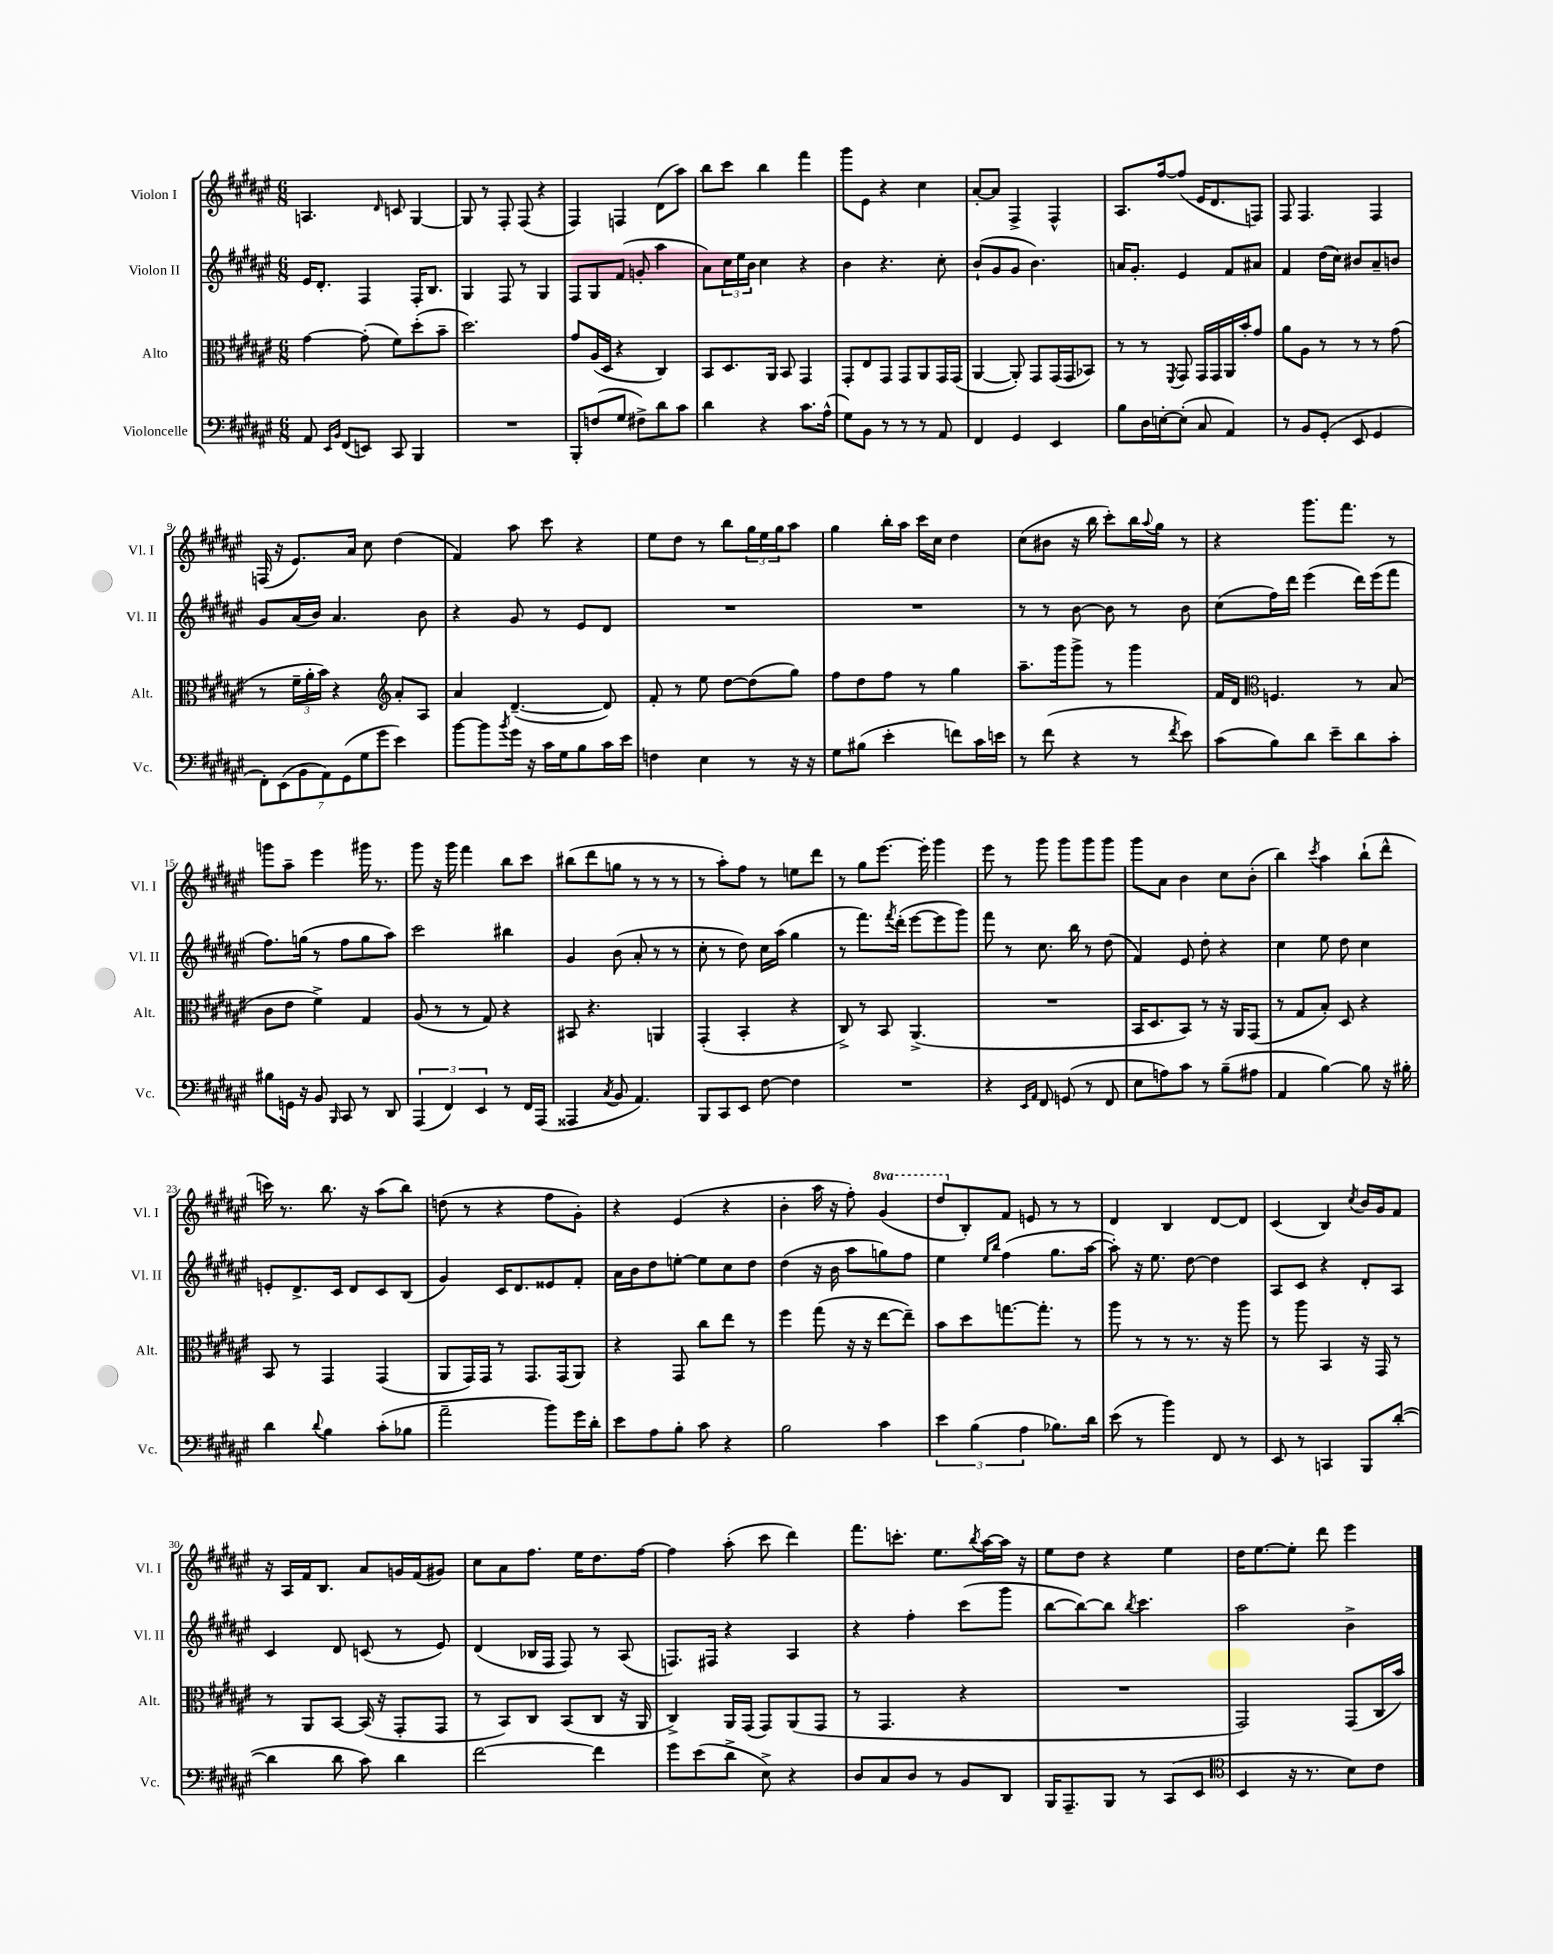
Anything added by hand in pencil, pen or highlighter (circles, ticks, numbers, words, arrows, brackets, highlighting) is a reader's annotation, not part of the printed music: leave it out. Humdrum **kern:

**kern	**kern	**kern	**kern
*staff4	*staff3	*staff2	*staff1
*clefF4	*clefC3	*clefG2	*clefG2
*k[f#c#g#d#a#e#]	*k[f#c#g#d#a#e#]	*k[f#c#g#d#a#e#]	*k[f#c#g#d#a#e#]
*M6/8	*M6/8	*M6/8	*M6/8
8AA#	[4g#	16e#	4.A
.	.	8.d#'	.
16qqEE#	.	.	.
16qqBB	.	.	.
(8FF#	.	.	.
8EE)	(8g#']	4F#	.
.	.	.	16qqd#
8CC#	8f#)	.	8c
4BBB	(8dd#'	16F#'	[4G#
.	.	8.B	.
.	8b~	.	.
=	=	=	=
2.r	2.dd#)	4G#	8G#]
.	.	.	8r
.	.	8F#	8F#'
.	.	8r	(8F#
.	.	4G#	4r
=	=	=	=
8BBB'	8g#	8F#	4F#)
(8F	(16A#	8G#	.
.	16D#	.	.
8G#	4r	(8f#	4F
8F#^)	.	8g'	.
8d#	4C#)	4aa#	(8d#
8c#	.	.	8aa#)
=	=	=	=
4d#	8BB	8a#)	8bb
.	8.D#	24cc#	8ccc#
.	.	24ee#	.
.	.	24b	.
4r	.	4cc#	4bb
.	16AA#	.	.
.	8BB	.	.
8.c#	4GG#	4r	4fff#
(16A#^^	.	.	.
=	=	=	=
8G#)	8GG#'	4b	8ggg#
8BB	8E#	.	8e#
8r	8GG#	4.r	4r
8r	8GG#	.	.
8r	8AA#	.	4cc#
8AA#	16GG#	8cc#'	.
.	(16GG#	.	.
=	=	=	=
4FF#	[4AA#	(8b`	[8a#'
.	.	8g#	8a#]
4GG#	8AA#'])	8g#	4F#^
.	8GG#	4.b)	.
4EE#	(16GG#	.	4F#^^
.	16GG#	.	.
.	8BB-)	.	.
=	=	=	=
8B	8r	16a	8.A#
.	.	8.g#'	.
16D#	8r	.	.
[16E'	.	.	[16ff#
.	8qFF#	.	.
(8E']	8GG#	4e#	(8ff#]
8C#	16GG#	.	16e#
.	16GG#	.	8.d#
4AA#)	16AA#	8f#	.
.	16b'	.	.
.	8g#	8a#	8F)
=	=	=	=
8r	8a#	4f#	8F#
8BB	8A#	.	4.F#
(8GG#'	8r	(16dd#	.
.	.	16cc#)	.
8EE#	8r	8b#	.
4GG#	8r	8a#~	4F#
.	(8g#	8b	.
=	=	=	=
14FF#')	8r	8g#	(16F
.	.	.	16r
(14EE#	.	.	.
.	24f#~	(16a#	8.e#)
14BB	.	.	.
.	24a#'	.	.
.	.	16b)	.
.	24b)	.	.
14AA#)	.	.	.
.	4r	4.a#	.
(14GG#	.	.	.
.	.	.	16a#
14G#	.	.	.
.	.	.	8cc#
14g#	.	.	.
*	*clefG2	*	*
4e#)	8a#'	.	(4dd#
.	8A#	8b	.
=	=	=	=
[8b	4a#	4r	4f#)
8b]	.	.	.
8qb	.	.	.
16g#	([4.d#~	8g#	8aa#
16r	.	.	.
16c#	.	8r	8ccc#
16G#	.	.	.
8B	.	8e#	4r
16c#	8d#])	8d#	.
16e#	.	.	.
=	=	=	=
4F	8f#'	2.r	8ee#
.	8r	.	8dd#
4E#	8ee#	.	8r
.	[8dd#	.	8bb
8r	(8dd#]	.	24gg#
.	.	.	24ee#
.	.	.	24gg#
16r	8gg#)	.	8aa#
16r	.	.	.
=	=	=	=
8G#	8ff#	2.r	4gg#
(8B#	8dd#	.	.
4e#'	8ff#	.	16bb'
.	.	.	16aa#
.	8r	.	16ccc#
.	.	.	16cc#
8f)	4gg#	.	4dd#
16c#	.	.	.
16e	.	.	.
=	=	=	=
8r	8.aa#~	8r	(8cc#
(8f#	.	8r	8b#
.	16ggg#	.	.
4r	8ggg#^	[8b	16r
.	.	.	16bb
.	8r	8b]	8ccc#')
8r	4ggg#	8r	16bb
.	.	.	8qqaa#
.	.	.	16gg#
8qf#	.	.	.
8e#)	.	8b	8r
=	=	=	=
(8c#	16f#	(8cc#	4r
.	16d#	.	.
*	*clefC3	*	*
8B)	4.F	16ff#)	.
.	.	16ddd#	.
8d#	.	(4eee#	8.ggg#
8e#~	.	.	.
.	.	.	8.fff#
8d#	8r	16ddd#)	.
.	.	(16eee#	.
8c#'	(8B	8fff#	8r
=	=	=	=
8B#	8c#	8.ff#)	8ggg
16GG	8e#	.	8aa#~
16r	.	(16gg	.
8BB	4f#^)	8r	4eee#
16qqBBB	.	.	.
8CC#	.	8ff#	.
8r	4G#	8gg	16ggg#
.	.	.	8.r
8DD#	.	8aa#)	.
=	=	=	=
(6AAA#	(8A#	2ccc#	8ggg#
.	8r	.	16r
6FF#)	.	.	.
.	.	.	16ggg#
.	8r	.	4fff#
6EE#	.	.	.
.	8G#)	.	.
8r	4r	4bb#	8bb
16FF#	.	.	8ccc#
(16AAA#	.	.	.
=	=	=	=
4AAA##	8BB#	4g#	(8bb#
.	4.r	.	8ddd#
8qC#	.	.	.
8BB	.	(8b	8gg
4.AA#)	.	8a#'	8r
.	4AA	8r	8r
.	.	8r	8r
=	=	=	=
8BBB	(4GG#'	8cc#'	8r
8CC#	.	8r	8aa#')
8EE#	4BB'	8dd#)	8ff#
[8F#	.	16cc#	8r
.	.	(16aa#	.
4F#]	4r	4gg#	8ee
.	.	.	8ddd#
=	=	=	=
2.r	8C#^)	8r	8r
.	8r	8.fff#)	8gg#
.	8BB	.	[8.eee#
.	.	8qfff#	.
.	.	(16ddd#'	.
.	(4.AA#^	[8eee#	.
.	.	.	16eee#']
.	.	8eee#]	4ggg#
.	.	8ggg#)	.
=	=	=	=
4r	2.r	8fff#	8eee#
.	.	8r	8r
16qqEE#	.	.	.
16qqAA#	.	.	.
8FF#	.	8.cc#	8ggg#
(8GG	.	.	8ggg#
.	.	16bb	.
8r	.	8r	8ggg#
8FF#	.	(8dd#	8ggg#
=	=	=	=
8E#	16BB	4f#)	8ggg#
.	8.D#	.	.
8A)	.	.	8a#
8c#	8BB)	8e#	4b
8r	8r	8dd#'	.
(8B~	16r	4r	8cc#
.	16AA#	.	.
8A#	(8GG#	.	(8b'
=	=	=	=
4AA#	8r	4cc#	4bb)
.	8G#	.	.
.	.	.	8qccc#
[4B)	8B')	8ee#	4aa#
.	8D#	8dd#	.
8B]	4r	4cc#	(8bb`
16r	.	.	8ddd#^^
16B#'	.	.	.
=	=	=	=
4d#	8BB	8e'	16ccc)
.	.	.	8.r
.	8r	8.d#^	.
8qqd#	.	.	.
4B	4GG#	.	8.bb
.	.	16c#	.
.	.	8d#	.
.	.	.	16r
(8c#'	(4GG#	8c#	(8aa#
8B-	.	(8B	8bb)
=	=	=	=
2a#~	8AA#	4g#)	(8dd
.	16GG#)	.	8r
.	16GG#	.	.
.	8r	16c#	4r
.	.	8.d#	.
.	8.GG#	.	.
8b)	.	8e##	8ff#
.	(16GG#	.	.
16g#	8AA#)	8f#'	8g#')
16d#'	.	.	.
=	=	=	=
8e#	4r	16a#	4r
.	.	16b	.
8A#	.	8dd#	.
8B'	8GG#	[8ee'	(4e#
8c#	8cc#	8ee]	.
4r	8ee#	8cc#	4r
.	8r	8dd#	.
=	=	=	=
2B	4ff#	(4dd#	4b'
.	(8gg#	16r	16aa#
.	.	16b	16r
.	16r	8aa#	8ff#')
.	16r	.	.
4c#	[8ee#	8gg)	(4gg#
.	8ee#~])	8ff#	.
=	=	=	=
6e#	8b	4ee#	8ddd#
.	8dd#	.	8B')
(6B	.	.	.
.	.	16qqee#	.
.	.	16qqbb	.
.	[8.gg	(4ff#	8f#
6A#	.	.	.
.	.	.	8e
.	8.gg']	.	.
8.B-)	.	8.gg#	8r
.	8r	.	8r
16d#	.	[16aa#	.
=	=	=	=
(8e#	8aa#	8aa#'])	4d#
8r	8r	16r	.
.	.	8.ee#	.
4b)	8r	.	4B
.	8.r	[8dd#	.
8FF#	.	4dd#]	[8d#
.	16r	.	.
8r	8aa#	.	8d#]
=	=	=	=
8EE#	8r	8A#	(4c#
8r	8aa#	8c#	.
4CC	4BB	4r	4B)
.	.	.	8qcc#
8BBB	16r	8d#'	16b
.	16GG#	.	16g#
([8d#'	8r	8A#	8f#
=	=	=	=
4d#]	8r	4c#	16r
.	.	.	16A#
.	8AA#	.	16f#
.	.	.	8.B
8d#	[8BB	8d#	.
8c#)	(16BB]	(8c	8a#
.	16r	.	.
4d#	8GG#'	8r	16g
.	.	.	(16f#
.	8GG#	8e#)	8g#)
=	=	=	=
[2f#	8r	(4d#	8cc#
.	8BB)	.	8a#
.	8C#	16B-	8.ff#
.	.	16F#	.
.	(8BB	8F#)	.
.	.	.	16ee#
4f#]	8C#	8r	8.dd#
.	16r	(8A#	.
.	16AA#	.	[16ff#
=	=	=	=
8g#	4C#^)	8.F)	4ff#]
(8e#	.	.	.
.	.	16F#	.
8d#^	16AA#	4r	(8aa#'
.	(16GG#	.	.
8E#^)	8GG#)	.	8ccc#
4r	(8AA#	4A#	4ddd#)
.	8GG#	.	.
=	=	=	=
8D#	8r	4r	8.fff#
8C#	4.GG#	.	.
.	.	.	8.ccc'
8D#	.	4ff#'	.
8r	.	.	8.ee#
8BB	4r	(8ccc#	.
.	.	.	8qbb
.	.	.	[16aa#
8DD#	.	8ggg#	16aa#]
.	.	.	16r
=	=	=	=
16BBB	2.r	[8bb	8ee#
8.AAA#~	.	.	.
.	.	8bb_)	8dd#
8BBB	.	8bb]	4r
.	.	8qbb	.
8r	.	4.ccc#	.
(8CC#	.	.	4ee#
8EE#	.	.	.
=	=	=	=
*clefC4	*	*	*
4BB	2GG#)	2aa#	16dd#
.	.	.	[8.ee#
16r	.	.	8ee#']
8.r	.	.	.
.	.	.	8ddd#
8B)	(8GG#	4b^	4eee#
8c#	16C#	.	.
.	16b)	.	.
==	==	==	==
*-	*-	*-	*-
